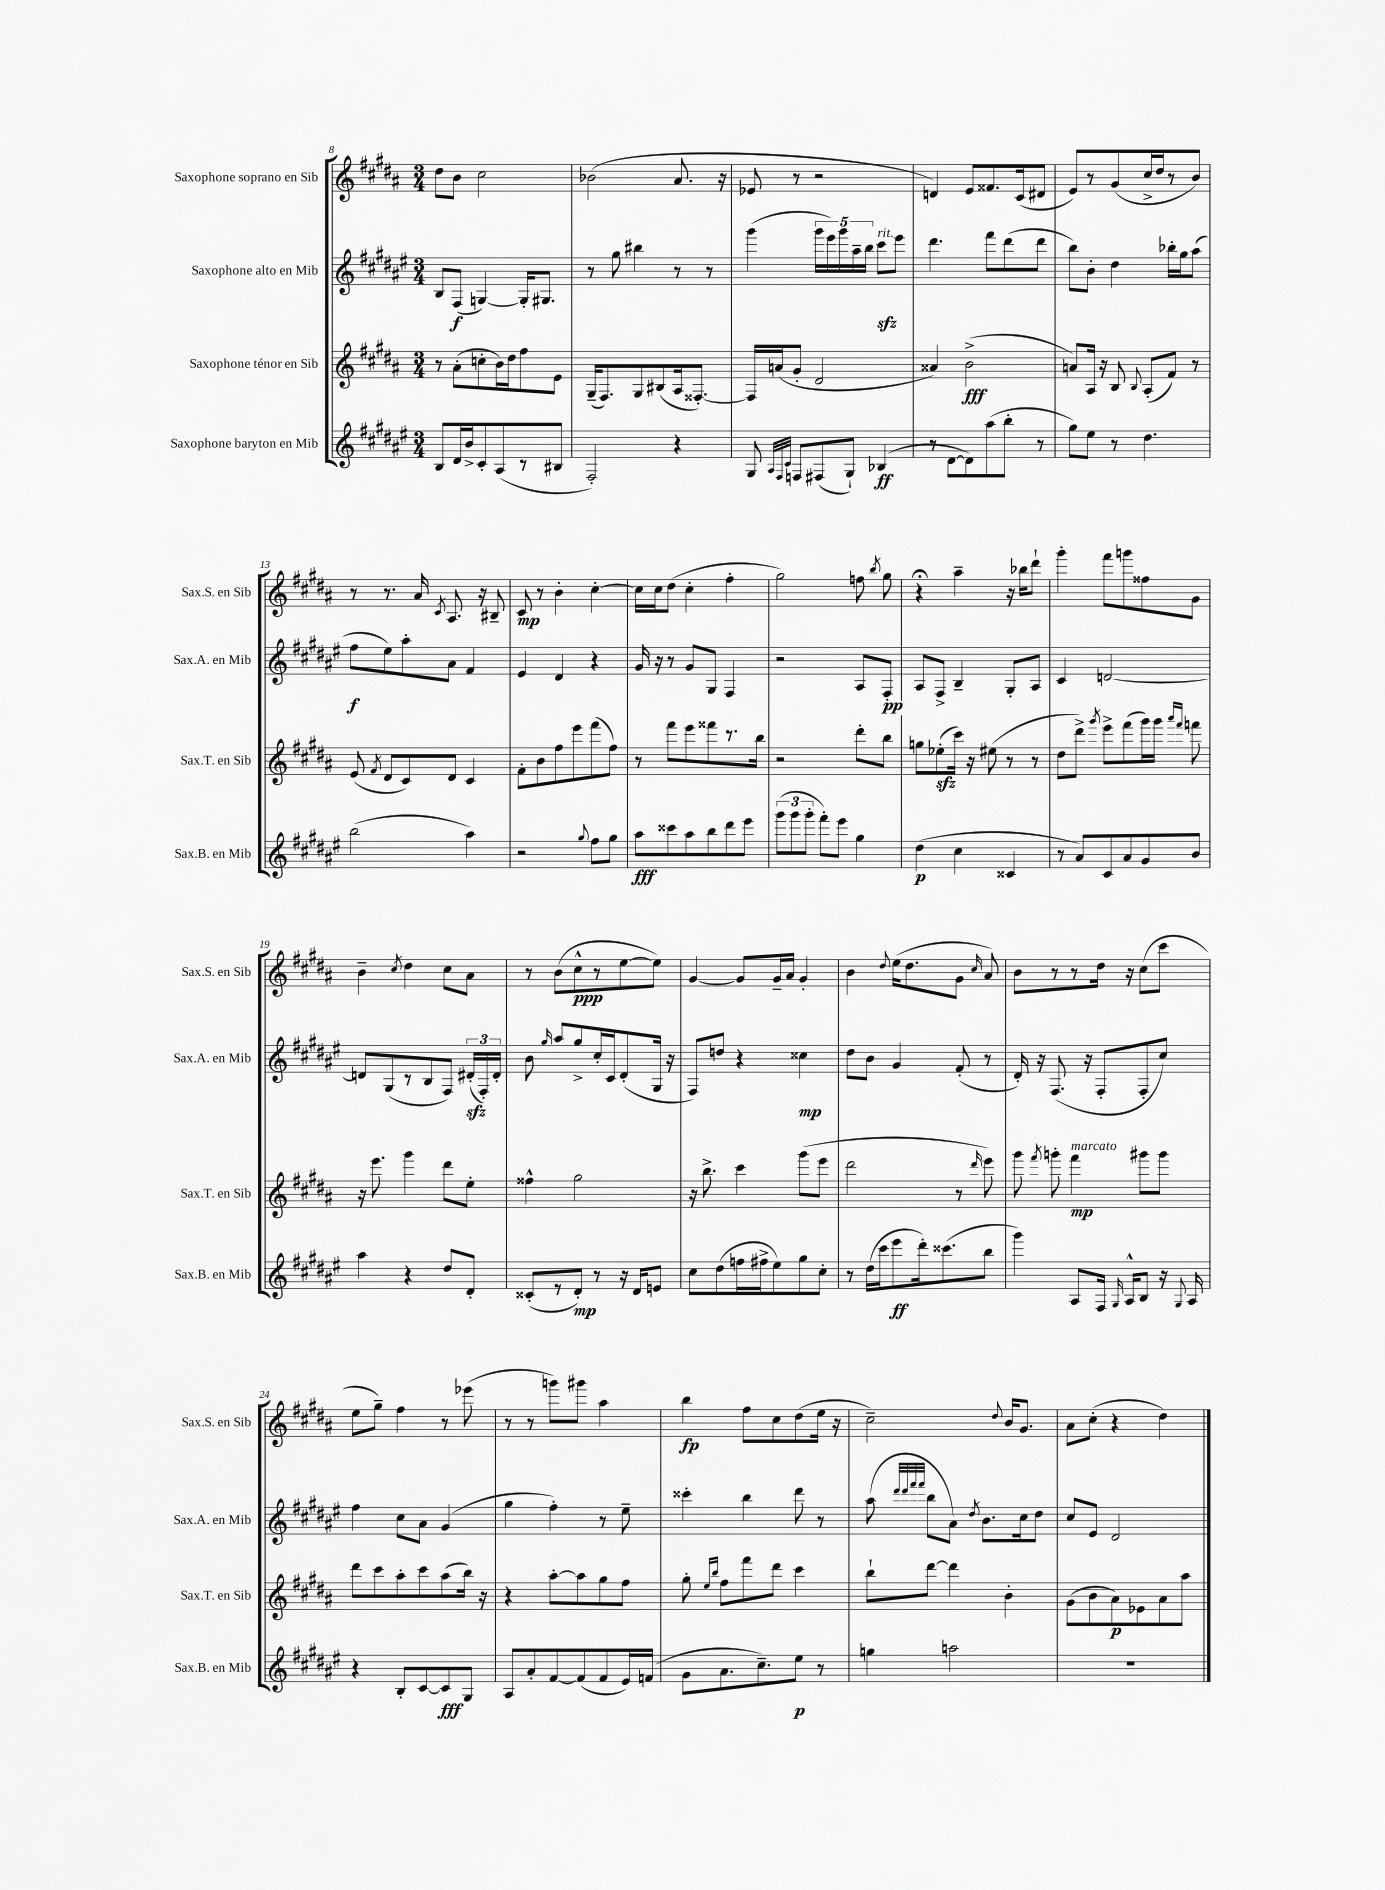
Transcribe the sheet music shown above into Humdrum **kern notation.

**kern	**kern	**kern	**kern
*staff4	*staff3	*staff2	*staff1
*clefG2	*clefG2	*clefG2	*clefG2
*k[f#c#g#d#a#e#]	*k[f#c#g#d#a#]	*k[f#c#g#d#a#e#]	*k[f#c#g#d#a#]
*M3/4	*M3/4	*M3/4	*M3/4
8B	8r	8B	8dd#
16d#	(8a#'	(8F#	8b
16b^	.	.	.
8c#'	8cc'	[4G)	2cc#
(8A#	16b)	.	.
.	16dd#	.	.
8r	8ff#	16G']	.
.	.	8.G#	.
8B#	8e	.	.
=	=	=	=
2F#')	(16G#~	8r	(2b-
.	8.F#)	.	.
.	.	8gg#	.
.	8G#	4bb#	.
.	(8B#	.	.
4r	16A#	8r	8.a#
.	[8.F##')	.	.
.	.	8r	.
.	.	.	16r
=	=	=	=
8G#	16F##]	(4ggg#	8e-
.	(16a	.	.
32qqA#	.	.	.
32qqF#	.	.	.
32qqc#	.	.	.
8F	8g#'	.	8r
(8F#	2d#	20ggg#	2r
.	.	20eee#)	.
.	.	20ggg#	.
8G#`)	.	.	.
.	.	20aa#~	.
.	.	20bb	.
(4B-	.	8ccc#	.
.	.	8eee#	.
=	=	=	=
8r	4a##)	4.ddd#	4d)
[8d#	.	.	.
8d#])	(2b^	.	8e
(8aa#	.	8fff#	8.f##
8bb'	.	(8ddd#	.
.	.	.	(16c#
8r	.	8ddd#	8d#
=	=	=	=
8gg#)	8a)	8bb)	8e)
8ee#	16A#	8b'	8r
.	16r	.	.
8r	8B	4dd#	(8g#
.	8qqB	.	.
4.dd#	(8A#'	.	16cc#^
.	.	.	16dd#
.	8f#)	16bb-'	8r
.	.	16gg#	.
.	8r	(8aa#	8b)
=	=	=	=
(2bb	(8e	8ff#	8r
.	8qf#	.	.
.	8d#	8ee#)	8.r
.	8c#)	8aa#'	.
.	.	.	16a#
.	.	.	8qc#
.	8d#	8a#	8.A#
4aa#)	4c#	4f#	.
.	.	.	16r
.	.	.	8B#~
=	=	=	=
2r	8f#'	4e#	8c#
.	8b	.	8r
.	8ff#	4d#	4b'
.	8eee	.	.
8qqgg#	.	.	.
8ff#	(8fff#	4r	[4cc#'
8gg#	8ff#)	.	.
=	=	=	=
8aa#	8r	16g#	16cc#]
.	.	16r	16cc#
8ccc##	8fff#	8r	(8dd#
8aa#	8eee	8g#	4cc#'
8bb	8fff##	8G#	.
8ddd#	8.r	4F#	4ff#'
8eee#	.	.	.
.	16bb	.	.
=	=	=	=
(12ggg#	2r	2r	2gg#)
12ggg#	.	.	.
12ggg#'	.	.	.
8fff#')	.	.	.
8eee#	.	.	.
4gg#	8ddd#'	8A#	8ff
.	.	.	8qbb
.	8bb	8F#'	8gg#
=	=	=	=
(4dd#	8gg	8A#	4r;
.	(8ee-'	8F#^	.
4cc#	16ccc#)	4B~	4aa#~
.	16r	.	.
.	(8ee#	.	.
4c##	8r	8G#'	16r
.	.	.	16bb-
.	8r	8A#	8ddd#`
=	=	=	=
8r	8dd#	4c#	4ggg#'
8a#)	8ddd#^)	.	.
.	8qggg#	.	.
8c#	8eee^	[2d	8fff#
8a#	(8fff#	.	8ggg
8g#	16ggg#)	.	8ff##
.	16ggg#	.	.
.	16qqaaa#	.	.
.	16qqfff#	.	.
8b	8fff	.	8g#
=	=	=	=
4aa#	16r	8d]	4b~
.	8.eee	.	.
.	.	(8G#	.
.	.	.	8qcc#
4r	4ggg#	8r	4dd#
.	.	8B	.
8dd#	8ddd#	8F#)	8cc#
8d#'	8ee'	(24d#'	8a#
.	.	24F#')	.
.	.	24d#'	.
=	=	=	=
(8c##'	4ff##^^	8b	8r
.	.	16qqgg#	.
8r	.	8aa#	(8b
8d#')	2gg#	8gg#^	8cc#^^
8r	.	16cc#'	8r
.	.	16c#	.
16r	.	(8d#'	[8ee
16d#	.	.	.
8e	.	16G#	8ee])
.	.	16r	.
=	=	=	=
8cc#	16r	8F#)	[4g#
.	8.bb^	.	.
(8dd#	.	8dd	.
16ff	4ccc#	4r	8g#]
16ff#^	.	.	.
8ee#)	.	.	16g#~
.	.	.	16a#
8gg#	(8ggg#	4cc##	4g#'
8cc#'	8eee	.	.
=	=	=	=
8r	2ddd#	8dd#	4b
(16dd#	.	8b	.
16ccc#	.	.	.
.	.	.	8qqdd#
8eee#	.	4g#	(16ee
.	.	.	8.dd#
16ddd#')	.	.	.
(8.ccc##	.	.	.
.	8r	(8f#'	8g#
.	16qqddd#	.	16qqcc#
8bb	8eee)	8r	8a#)
=	=	=	=
4ggg#)	8ggg#	16d#')	8b
.	.	16r	.
.	8qfff#	.	.
.	8ggg'	(8.F#	8r
8A#	4fff#	.	8r
.	.	16r	.
16F#	.	8F#'	16dd#
16qqG#	.	.	.
16A#^^	.	.	16r
8B	8ggg#	8F#'	(8cc#
16r	8ggg#	8cc#)	8ccc#
8qqG#	.	.	.
16A#	.	.	.
=	=	=	=
4r	8ddd#	4ff#	8ee
.	8ccc#	.	8gg#~)
8B'	8aa#'	8cc#	4ff#
[8c#	8ccc#	8a#	.
8c#]	(8aa#	(4g#	8r
8G#	16bb)	.	(8eee-
.	16r	.	.
=	=	=	=
8A#	4r	4gg#	8r
8a#'	.	.	8r
[8f#	[8aa#'	4ff#')	8ggg)
(8f#]	8aa#]	.	8ggg#
8f#	8gg#	8r	4aa#
16e#)	8ff#	8ee#~	.
(16f	.	.	.
=	=	=	=
8g#	8gg#'	4ccc##'	4bb
.	16qqee	.	.
.	16qqbb	.	.
8.a#	8ff#	.	.
.	8fff#	4bb	8ff#
8.cc#~)	.	.	.
.	8ddd#	.	8cc#
8ee#	4ccc#	8ddd#	(8dd#
8r	.	8r	16ee
.	.	.	16r
=	=	=	=
4gg	8bb`	(8aa#	2cc#~)
.	.	32qqddd#	.
.	.	32qqddd#	.
.	.	32qqfff#	.
.	.	32qqfff#	.
.	[8ddd#	8bb	.
2aa	4ddd#]	8a#)	.
.	.	8qdd#	.
.	.	8.b	.
.	.	.	8qqdd#
.	4b'	.	16b
.	.	16cc#	8.g#
.	.	8dd#	.
=	=	=	=
2.r	(8g#	8cc#	8a#
.	8b	8e#	(8cc#'
.	8a#)	2d#	4r
.	8e-	.	.
.	8a#	.	4dd#)
.	8aa#	.	.
==	==	==	==
*-	*-	*-	*-
